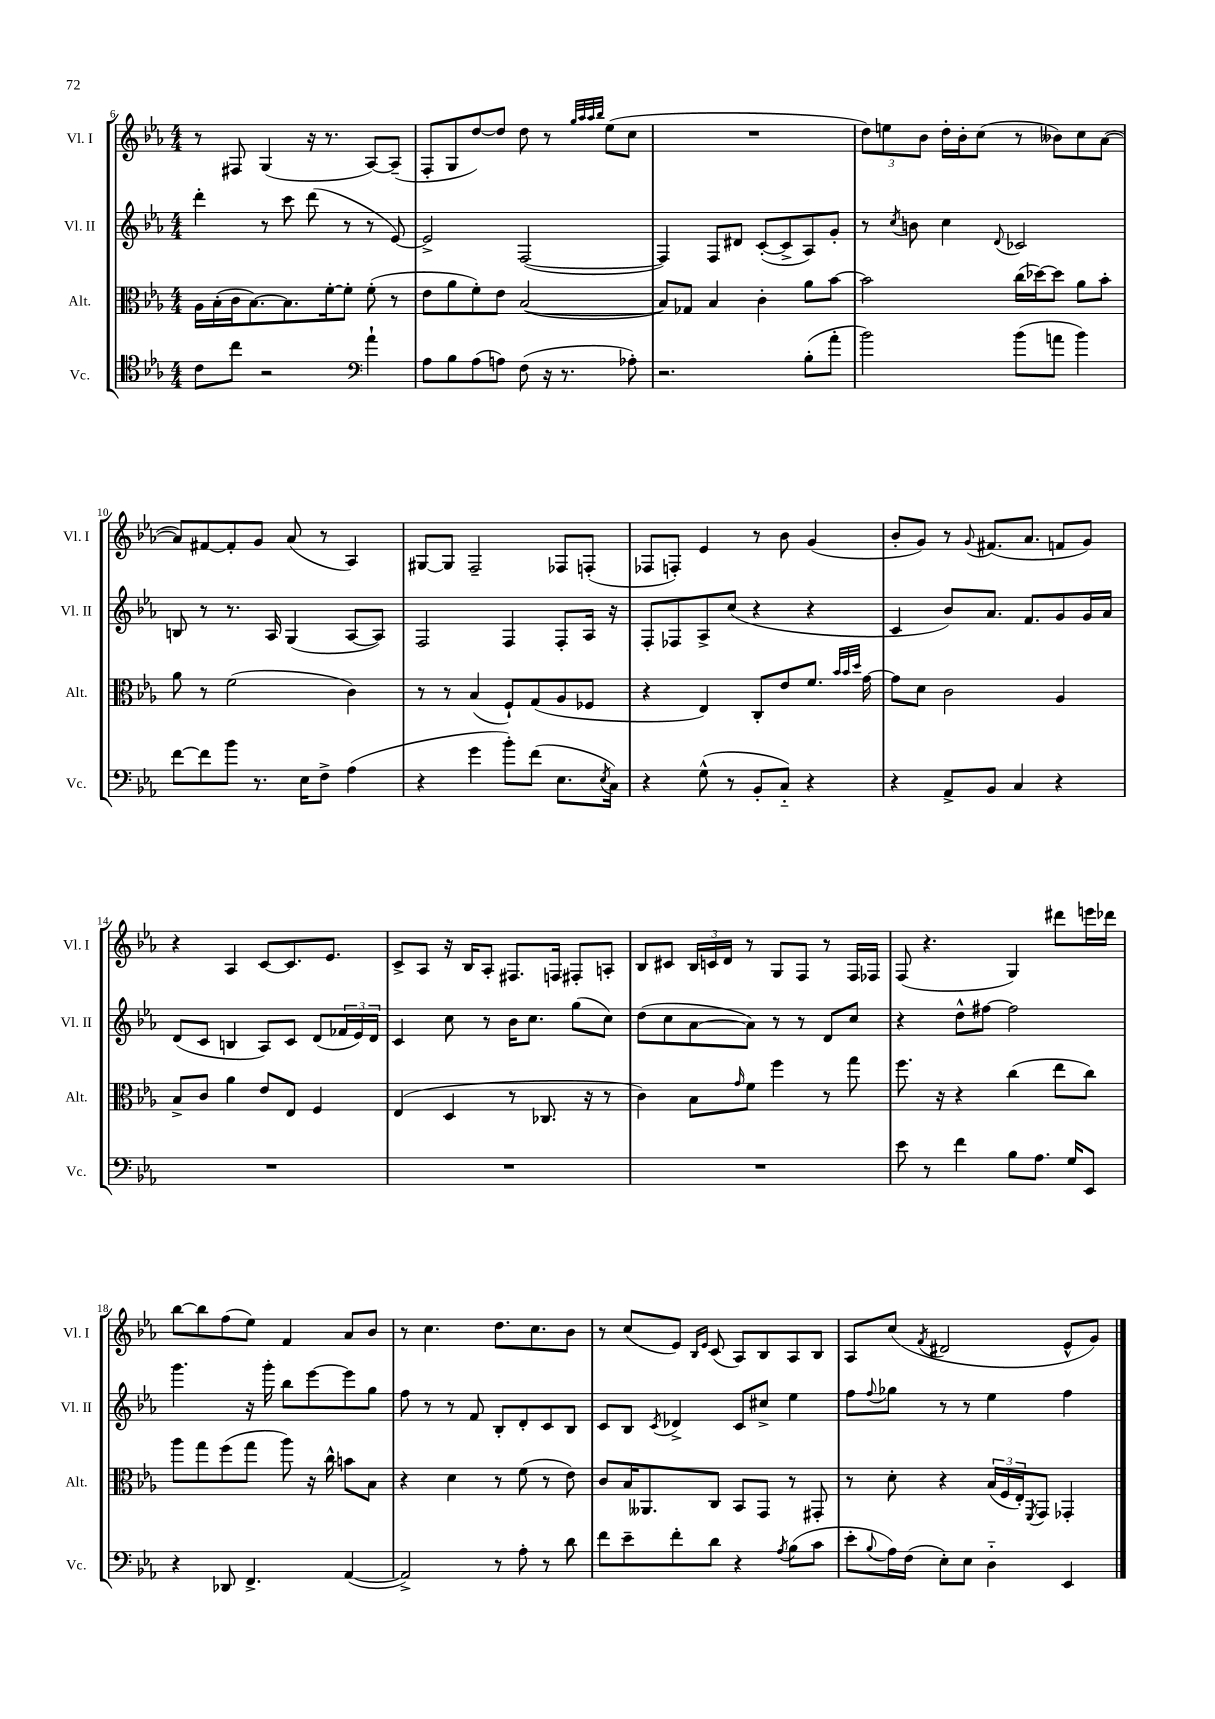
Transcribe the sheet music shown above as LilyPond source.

<<
\new StaffGroup <<
\new Staff = "s0" \with { instrumentName = "Vl. I" shortInstrumentName = "Vl. I" } {
    \clef treble \key ees \major \numericTimeSignature \time 4/4
    r8 fis8 g4( r16 r8. aes8~) aes8--( |
    f8-. g8 d''8~) d''8 d''8 r8 \grace { g''32 aes''32 aes''32 bes''32 } ees''8( c''8 |
    R1 |
    \tuplet 3/2 { d''8) e''8 bes'8 } d''16-. bes'16-. c''8( r8 beses'8) c''8 aes'8~( |
    aes'8) fis'8~ fis'8-. g'8 aes'8( r8 aes4) |
    gis8~ gis8 f2-- fes8 f8-.( |
    fes8 f8-.) ees'4 r8 bes'8 g'4( |
    bes'8-. g'8) r8 \appoggiatura { g'8 } fis'8.( aes'8. f'8 g'8) |
    r4 aes4 c'8~ c'8. ees'8. |
    c'8-> aes8 r16 bes16 aes8-. fis8. f16 fis8-. a8-. |
    bes8 cis'8 \tuplet 3/2 { bes16 c'16 d'16 } r8 g8 f8 r8 f16 fes16 |
    f8( r4. g4) dis'''8 e'''16 des'''16 |
    bes''8~ bes''8 f''8( ees''8) f'4 aes'8 bes'8 |
    r8 c''4. d''8. c''8. bes'8 |
    r8 c''8( ees'8) \grace { bes16 ees'16 } c'8( aes8) bes8 aes8 bes8 |
    aes8 c''8( \acciaccatura { f'8 } dis'2 ees'8-^ g'8) \bar "|." |
}
\new Staff = "s1" \with { instrumentName = "Vl. II" shortInstrumentName = "Vl. II" } {
    \clef treble \key ees \major \numericTimeSignature \time 4/4
    d'''4-. r8 c'''8 d'''8( r8 r8 ees'8~) |
    ees'2-> f2~( |
    f4) f8 dis'8 c'8~-.( c'8-> aes8) g'8-. |
    r8 \acciaccatura { c''8 } b'8 c''4 \appoggiatura { d'8 } ces'2 |
    b8 r8 r8. aes16 g4( aes8~ aes8) |
    f2 f4 f8-. aes16 r16 |
    f8-. fes8 aes8-> c''8( r4 r4 |
    c'4 bes'8) aes'8. f'8. g'8 g'16 aes'16 |
    d'8( c'8 b4 aes8) c'8 d'8( \tuplet 3/2 { fes'16 ees'16) d'16 } |
    c'4 c''8 r8 bes'16 c''8. g''8( c''8) |
    d''8( c''8 aes'8~ aes'8) r8 r8 d'8 c''8 |
    r4 d''8-^ fis''8~ fis''2 |
    g'''4. r16 g'''16-. bes''8 ees'''8~ ees'''8 g''8 |
    f''8 r8 r8 f'8 bes8-. d'8-. c'8 bes8 |
    c'8 bes8 \acciaccatura { c'8 } des'4-> c'8 cis''8-> ees''4 |
    f''8 \appoggiatura { f''8 } ges''8 r8 r8 ees''4 f''4 \bar "|." |
}
\new Staff = "s2" \with { instrumentName = "Alt." shortInstrumentName = "Alt." } {
    \clef alto \key ees \major \numericTimeSignature \time 4/4
    aes16 bes16-.( c'16 bes8.~) bes8. f'16~-. f'8-. f'8-.( r8 |
    ees'8 aes'8 f'8-.) ees'8 bes2~( |
    bes8) ges8 bes4 c'4-. aes'8 bes'8~ |
    bes'2 c''16( des''16~) des''8 aes'8 bes'8-. |
    aes'8 r8 f'2( c'4) |
    r8 r8 bes4( f8-!) g8( aes8 fes8 |
    r4 ees4) c8-. ees'8 f'8. \grace { bes'32 bes'32 d''32 } g'16~ |
    g'8 d'8 c'2 aes4 |
    bes8-> c'8 aes'4 ees'8 ees8 f4 |
    ees4( d4 r8 ces8. r16 r8 |
    c'4) bes8 \grace { g'16 } f'8 f''4 r8 g''8 |
    f''8. r16 r4 c''4( ees''8 c''8) |
    aes''8 g''8 f''8( g''8 aes''8) r16 c''16-^ b'8 bes8 |
    r4 d'4 r8 f'8( r8 ees'8) |
    c'8 bes16 aeses,8. c8 bes,8 g,8 r8 gis,8-. |
    r8 d'8-. r4 \tuplet 3/2 { bes16( f16 ees16-.) } \acciaccatura { f,8 } g,8 ges,4-. \bar "|." |
}
\new Staff = "s3" \with { instrumentName = "Vc." shortInstrumentName = "Vc." } {
    \clef tenor \key ees \major \numericTimeSignature \time 4/4
    c'8 c''8 r2 \clef bass aes'4-! |
    aes8 bes8 aes8( a8) f8( r16 r8. aes8-.) |
    r2. bes8-.( aes'8-. |
    bes'2) bes'8( a'8 bes'4) |
    f'8~ f'8 bes'8 r8. ees16 f8-> aes4( |
    r4 g'4 bes'8-.) f'8( ees8. \acciaccatura { ees8 } c16) |
    r4 g8-^( r8 bes,8-. c8-_) r4 |
    r4 aes,8-> bes,8 c4 r4 |
    R1 |
    R1 |
    R1 |
    ees'8 r8 f'4 bes8 aes8. g16 ees,8 |
    r4 des,8 f,4.-> aes,4~( |
    aes,2->) r8 aes8-. r8 d'8 |
    f'8 ees'8-- f'8-. d'8 r4 \acciaccatura { aes8 } bes8( c'8 |
    ees'8-. \appoggiatura { bes8 } aes16) f16( ees8-.) ees8 d4-_ ees,4 \bar "|." |
}
>>
>>
\layout { \context { \Score currentBarNumber = #6 } }
